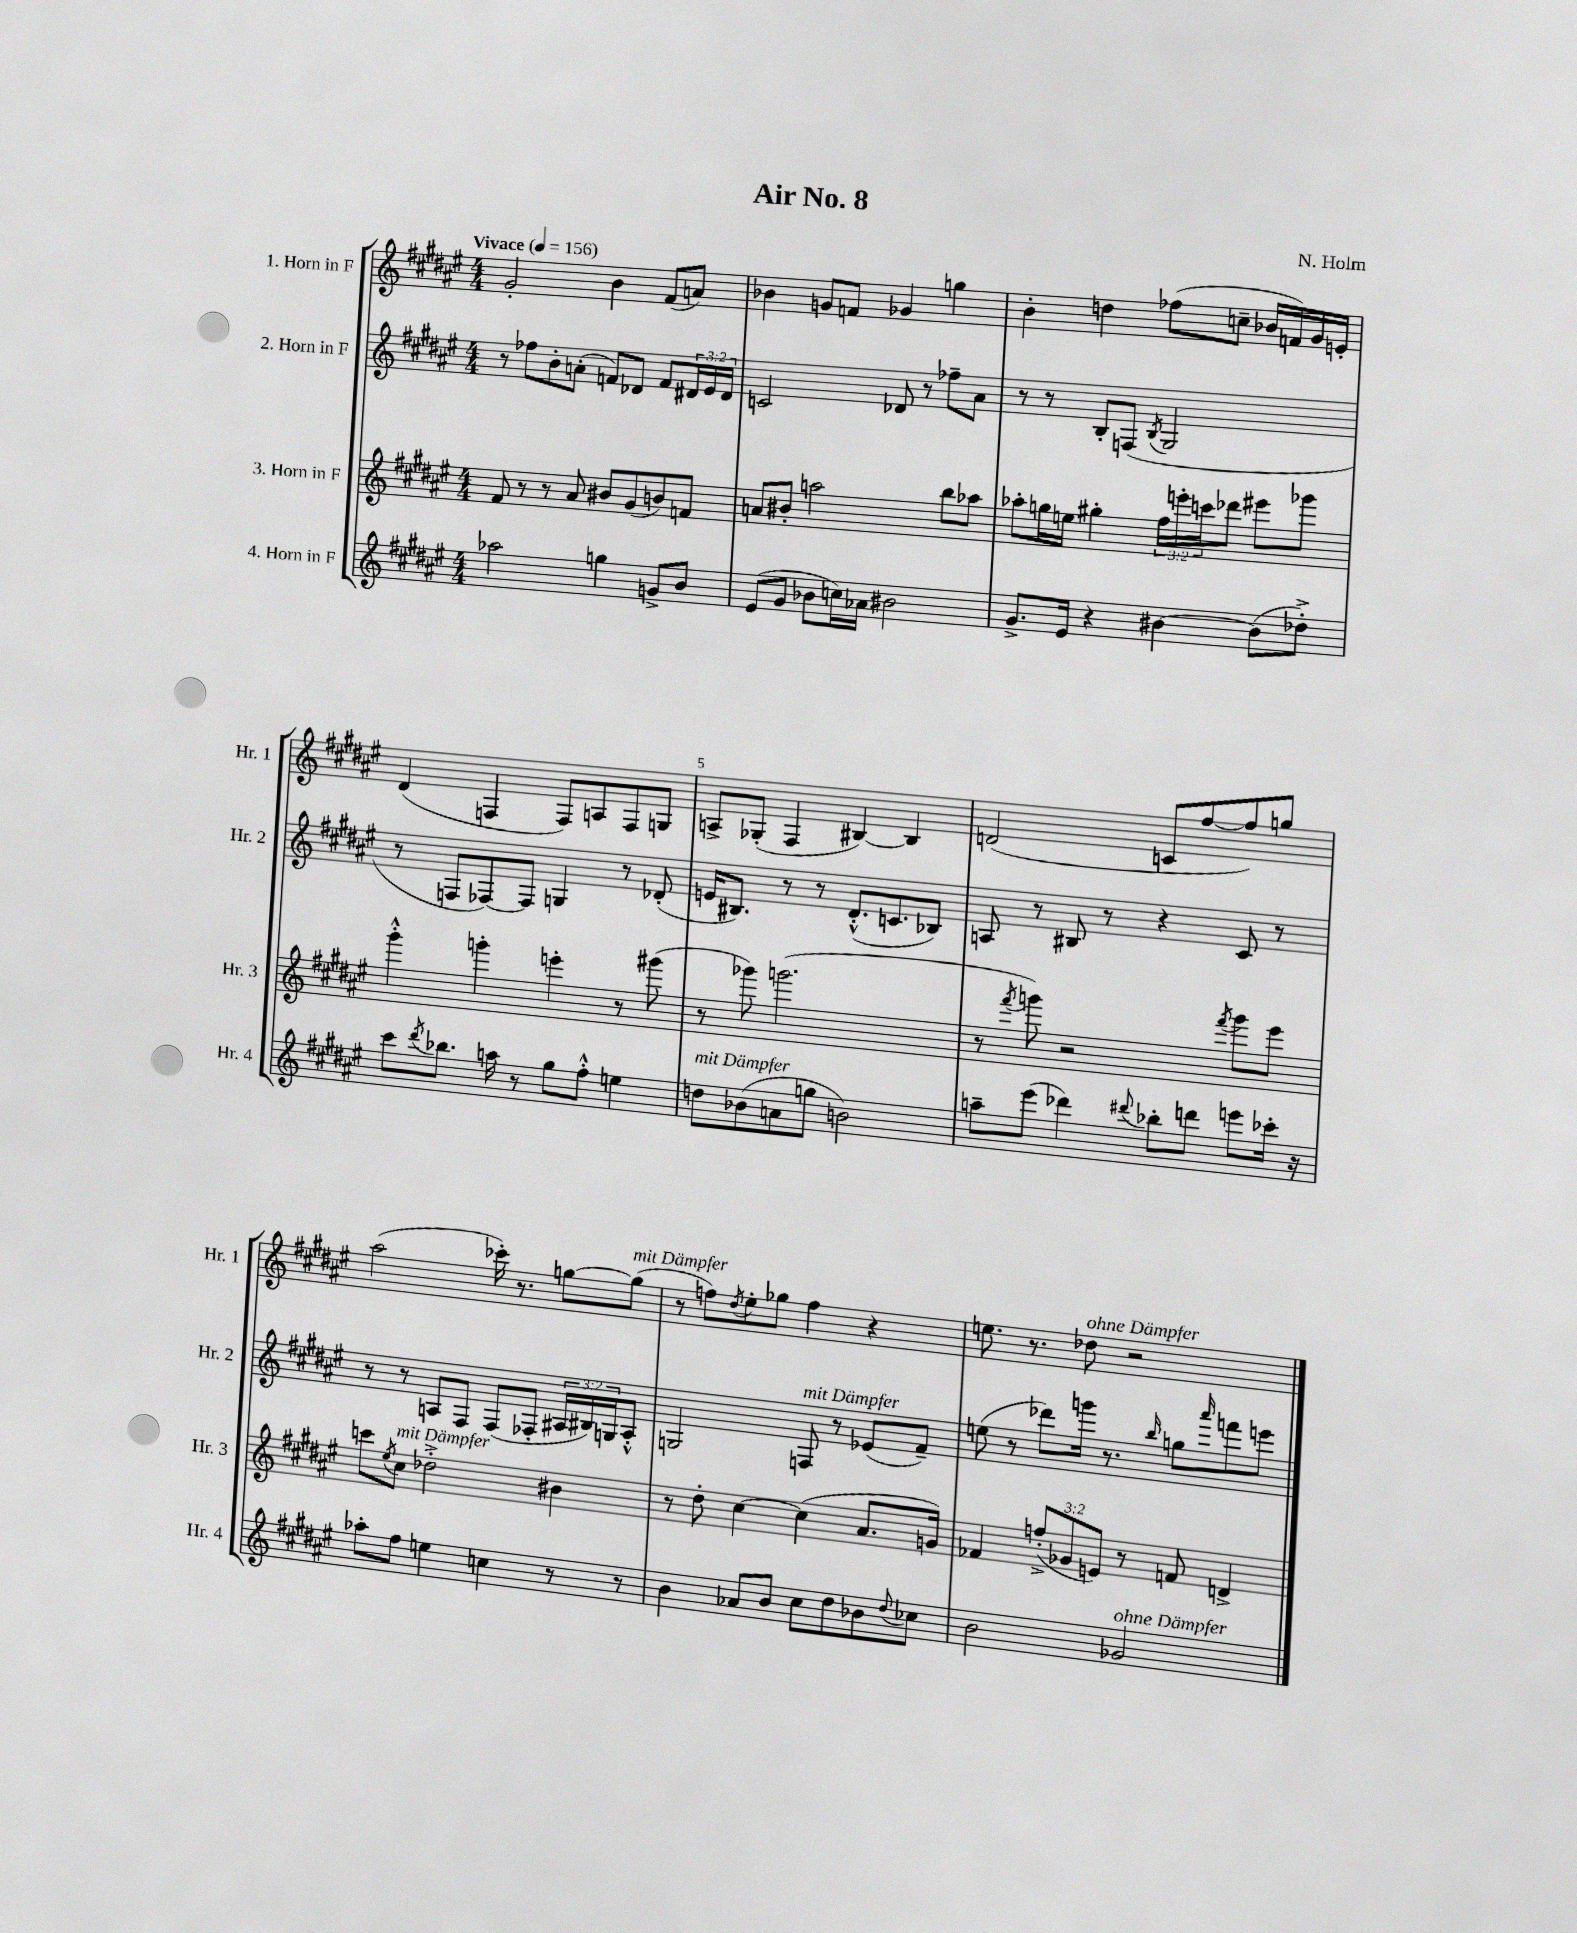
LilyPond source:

\header { title = "Air No. 8" composer = "N. Holm" }
<<
\new StaffGroup <<
\new Staff = "s0" \with { instrumentName = "1. Horn in F" shortInstrumentName = "Hr. 1" } {
    \clef treble \key fis \major \numericTimeSignature \time 4/4 \tempo "Vivace" 4 = 156
    gis'2-. b'4 fis'8( a'8) |
    bes'4 g'8 f'8 ges'4 g''4 |
    b'4-. d''4 fes''8( c''8-- bes'16 f'16) gis'16 e'16-. |
    dis'4( f4 f8) a8 f8 g8 |
    a8-> ges8-.( fis4 bis4~) bis4 |
    d'2( c'8 fis''8~ fis''8) g''8 |
    ais''2( ces'''16-.) r8. g''8~ g''8^\markup { \italic "mit Dämpfer" }( |
    r8 f''8) \acciaccatura { dis''8 } eis''8-. ges''8 f''4 r4 |
    e''8. r8. des''8^\markup { \italic "ohne Dämpfer" } r2 \bar "|." |
}
\new Staff = "s1" \with { instrumentName = "2. Horn in F" shortInstrumentName = "Hr. 2" } {
    \clef treble \key fis \major \numericTimeSignature \time 4/4 \override Staff.TupletNumber.text = #tuplet-number::calc-fraction-text
    r8 fes''8 b'8-. a'8-.( f'8) des'8 f'8 \tuplet 3/2 { dis'16 eis'16 dis'16 } |
    c'2 des'8 r8 fes''8-- ais'8 |
    r8 r8 b8-. f8( \acciaccatura { b8 } gis2 |
    r8 f8 fes8~) fes8 g4 r8 des'8-.( |
    e'16 bis8.) r8 r8 dis'8.-.-^( c'8. bes8) |
    a8 r8 bis8 r8 r4 cis'8 r8 |
    r8 r8 a8 fis8 fis8( fes8-. \tuplet 3/2 { ais16 bis16) g16 } ais8-.-^ |
    g2 f8^\markup { \italic "mit Dämpfer" } r8 ees'8( fis'8--) |
    e''8( r8 des'''8) g'''16 r8. \grace { b''16 } g''8 \grace { ais'''16 } f'''8 e'''8 \bar "|." |
}
\new Staff = "s2" \with { instrumentName = "3. Horn in F" shortInstrumentName = "Hr. 3" } {
    \clef treble \key fis \major \numericTimeSignature \time 4/4 \override Staff.TupletNumber.text = #tuplet-number::calc-fraction-text
    fis'8 r8 r8 ais'8 bis'8 gis'8( b'8) f'8 |
    a'8 bis'8-. a''2 b''8 aes''8 |
    aes''8-. g''16 e''16 gis''4-. \tuplet 3/2 { fis''16 e'''16-. c'''16 } des'''8 eis'''8 ges'''8 |
    gis'''4-.-^ g'''4-. e'''4-. r8 gis'''8( |
    r8 ges'''8) g'''2.( |
    r8 \acciaccatura { fis'''8 } g'''8) r2 \acciaccatura { fis'''8 } g'''8 eis'''8 |
    c'''8 \acciaccatura { eis''8 } cis''8^\markup { \italic "mit Dämpfer" } des''2-.-> bis'4 |
    r8 dis''8-. cis''4~ cis''4( ais'8. g'16) |
    fes'4 \tuplet 3/2 { f''8-.->( ges'8 e'8) } r8 f'8 d'4-> \bar "|." |
}
\new Staff = "s3" \with { instrumentName = "4. Horn in F" shortInstrumentName = "Hr. 4" } {
    \clef treble \key fis \major \numericTimeSignature \time 4/4
    aes''2 g''4 g'8-> b'8 |
    eis'8( gis'8 bes'8 c''16) aes'16 bis'2 |
    gis'8.-> eis'16 r4 bis'4~ bis'8( des''8-.->) |
    cis'''8 \acciaccatura { dis'''8 } bes''8. a''16 r8 gis''8 fis''8-.-^ e''4 |
    d''8^\markup { \italic "mit Dämpfer" } bes'8( a'8 g''8 b'2) |
    a''8-- eis'''8( des'''4) \appoggiatura { dis'''8 } bes''8-. d'''8 e'''8 ces'''16-. r16 |
    aes''8-. fis''8 e''4 c''4 r8 r8 |
    b'4 aes'8 b'8 cis''8 dis''8 bes'8 \appoggiatura { dis''8 } ces''8 |
    b'2 ges'2^\markup { \italic "ohne Dämpfer" } \bar "|." |
}
>>
>>
\layout { \context { \Score \override BarNumber.break-visibility = ##(#f #t #t) barNumberVisibility = #(every-nth-bar-number-visible 5) } }
